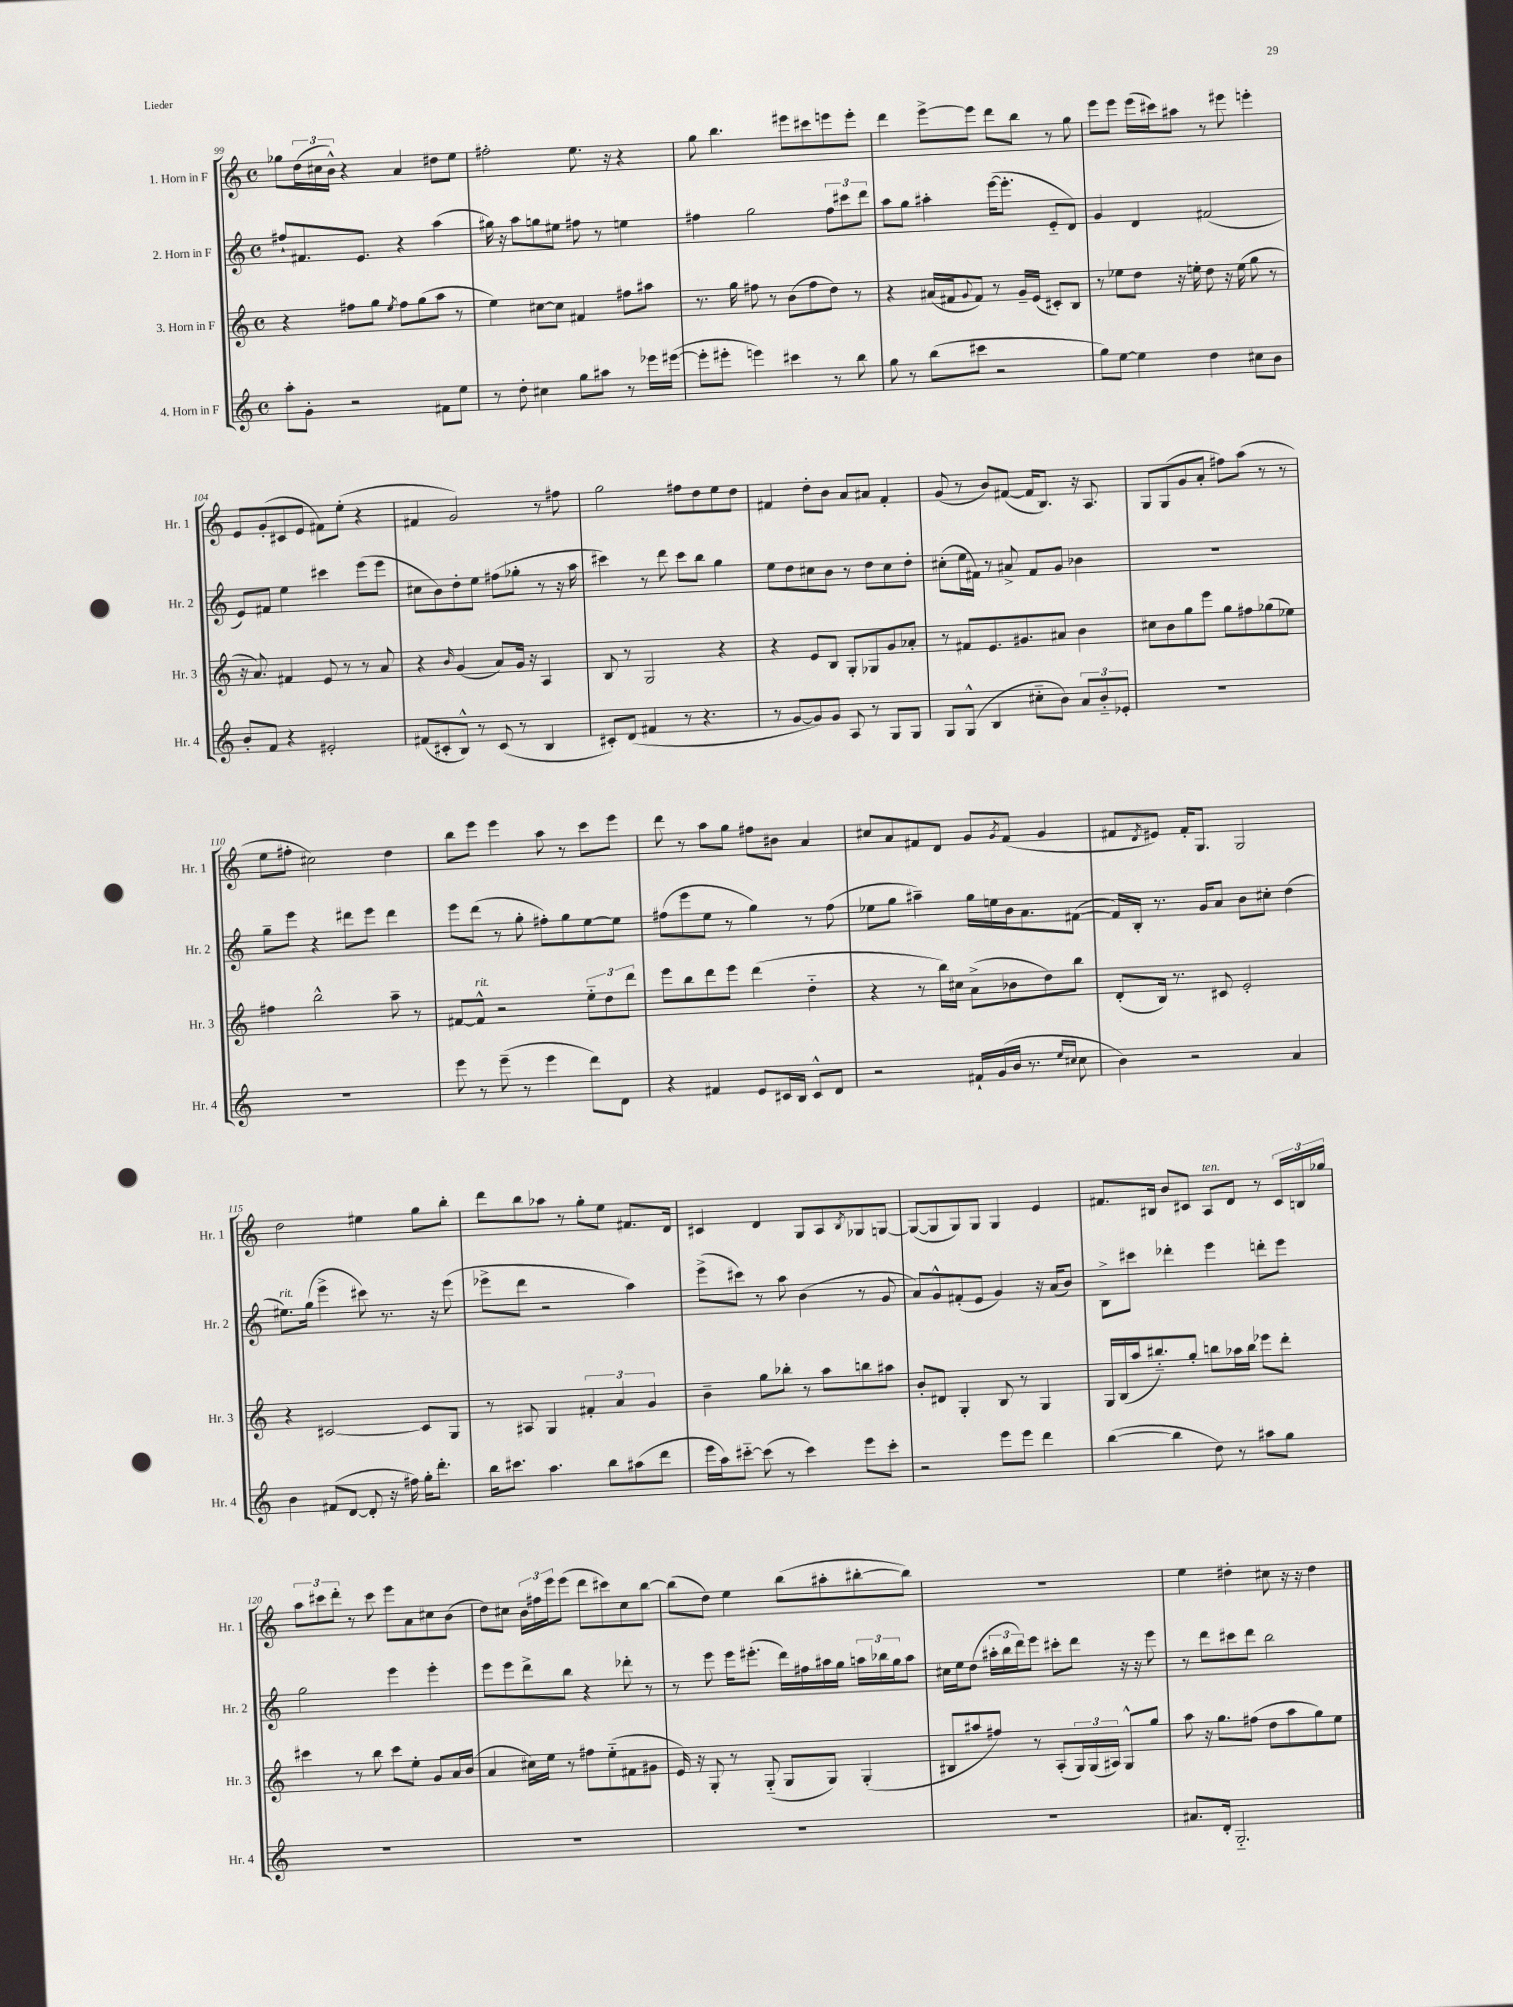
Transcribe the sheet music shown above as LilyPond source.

<<
\new StaffGroup <<
\new Staff = "s0" \with { instrumentName = "1. Horn in F" shortInstrumentName = "Hr. 1" } {
    \clef treble \key c \major \defaultTimeSignature \time 4/4
    ges''8 \tuplet 3/2 { d''16( cis''16 b'16-^) } r4 a'4 dis''8 e''8 |
    fis''2-. e''8. r16 r4 |
    g''8 b''4. eis'''8 cis'''8 e'''8 e'''8-. |
    d'''4 e'''8~-> e'''8 d'''8 b''8 r8 g''8 |
    e'''8 e'''8 e'''16( cis'''16) ais''8 r8 eis'''8 e'''4-. |
    e'8 g'8-.( cis'8 e'8 fis'8) e''8-.( r4 |
    fis'4 g'2) r8 fis''8 |
    g''2 fis''8 d''8 e''8 d''8 |
    fis'4 d''8-. b'8 a'8 ais'8 fis'4-. |
    g'8( r8 b'8) fis'8~( fis'16 b8.) r16 a8. |
    g8 g8( g'8 a'8-. fis''8) a''8( r8 r8 |
    e''8 fis''8-. cis''2) d''4 |
    b''8 e'''8 e'''4 a''8 r8 c'''8 e'''8 |
    d'''8 r8 a''8 g''8 fis''8 bis'8 a'4 |
    cis''8 a'8 fis'8 d'8 g'8 \acciaccatura { g'8 } fis'8( g'4 |
    fis'8 \acciaccatura { d'8 } eis'8) fis'16-. g8. g2 |
    d''2 eis''4 g''8 b''8-. |
    d'''8 b''8 aes''8 r8 g''8-. e''8 fis'8. d'16 |
    cis'4 d'4 g8 a8 \acciaccatura { b8 } ges8 g8~ |
    g8~( g8 g8) g8 g4 e'4 |
    fis'8. bis16 b'8 cis'8 a8^\markup { \italic "ten." } d'8 r8 \tuplet 3/2 { cis'16 b16 ges''16 } |
    \tuplet 3/2 { a''8 cis'''8 d'''8-. } r8 cis'''8 e'''8 a'8 cis''8 b'8( |
    d''8) cis''8 \tuplet 3/2 { b'16 fis''16 e'''16 } e'''8( d'''8 cis'''8) cis''8 b''8~ |
    b''8( d''8) e''4 b''8( ais''8-. bis''8~-. bis''8) |
    R1 |
    e''4 dis''4-. cis''8 r16 r16 dis''4 \bar "|." |
}
\new Staff = "s1" \with { instrumentName = "2. Horn in F" shortInstrumentName = "Hr. 2" } {
    \clef treble \key c \major \defaultTimeSignature \time 4/4
    fis''8-! fis'8. e'8. r4 a''4( |
    gis''16) r16 a''8 g''8 eis''8 fis''8 r8 e''4 |
    fis''4 g''2 \tuplet 3/2 { fis''8 cis'''8 d'''8 } |
    a''8 g''8 ais''4-. e'''16~( e'''8.-. e'8-_ d'8) |
    g'4 d'4 fis'2( |
    e'8) fis'8 e''4 cis'''4 e'''8( e'''8 |
    cis''8 b'8) d''8-. e''8 fis''8( ges''8-. r8 r16 a''16 |
    cis'''4) r8 d'''8 cis'''8 b''8 g''4 |
    e''8 d''8 cis''8 b'8 r8 d''8 cis''8 d''8-. |
    cis''8-.( e''16 fis'16) r8 ais'8-> fis'8 g'8 bes'4 |
    R1 |
    g''8-- e'''8 r4 dis'''8 e'''8 dis'''4 |
    e'''8 d'''8( r8 g''8-. fis''8-.) g''8 e''8~ e''8 |
    fis''8( e'''8 e''8 r8 g''4) r8 fis''8( |
    ees''8 g''8 ais''4--) g''16 e''16 b'16 a'8. fis'8~( |
    fis'16) b16-. r8. g'16 a'8 b'8 cis''8-. d''4( |
    eis''8.^\markup { \italic "rit." }) g''16( e'''4-> cis'''8) r8. r16 e'''8( |
    ees'''8-> d'''8 r2 a''4) |
    e'''8->( cis'''8) r8 a''8 b'4( r8 g'8 |
    a'8) g'8-^ fis'8-.( e'8 g'4) r16 a'16( b'8) |
    b8-> cis'''8 des'''4-. e'''4 d'''8-. e'''8 |
    g''2 e'''4 e'''4-. |
    e'''8 e'''8 d'''8-> b''8 r4 des'''8-. r8 |
    r8 e'''8 e'''16 eis'''8.-.( d'''16) fis''16 ais''16 g''16 \tuplet 3/2 { a''16 bes''16 g''16 } a''8 |
    cis''16 e''16 d''8( \tuplet 3/2 { ais''16-. b''16 d'''16) } e'''8 cis'''8-. d'''8 r16 r16 e'''8 |
    r8 d'''8 cis'''8 d'''8 b''2 \bar "|." |
}
\new Staff = "s2" \with { instrumentName = "3. Horn in F" shortInstrumentName = "Hr. 3" } {
    \clef treble \key c \major \defaultTimeSignature \time 4/4
    r4 fis''8 g''8 \acciaccatura { e''8 } fis''8 g''8( a''8 r8 |
    e''4) cis''8~ cis''8 fis'4 fis''8 ais''8 |
    r8. g''16 fis''8 r8 b'8( fis''8 d''8) r8 |
    r4 ais'16( fis'16 \appoggiatura { g'8 } fis'8) r8 g'16-- e'16( cis'8-.) b8 |
    r8 ees''8 d''8 r16 e''16-. d''8 r16 e''16( g''8 r8 |
    r16 a'8.) fis'4 e'8 r8 r8 a'8 |
    r4 \grace { b'16 } g'4( a'8) g'16 r16 a4 |
    b8 r8 g2 r4 |
    r4 e'8 b8 g8-. ges8 g'8 aes'8-. |
    r8 fis'8 e'8. gis'8. ais'8 b'4 |
    cis''8 b'8 g''8 e'''8 g''8 fis''8 ges''8( ees''8) |
    fis''4 b''2-^ a''8-- r8 |
    fis'8~ fis'8-^^\markup { \italic "rit." } r2 \tuplet 3/2 { e''8-_ d''8 d'''8 } |
    e'''8 b''8 d'''8 e'''8 d'''4( d''4-_ |
    r4 r8 b''16) cis''16 a'8->( bes'8 d''8) b''8 |
    d'8-.( b16) r8. cis'8 e'2-. |
    r4 cis'2~ cis'8 g8 |
    r8 ais8 g4 \tuplet 3/2 { fis'4-. a'4 g'4 } |
    b'4-- g''8 bes''8-. r8 a''8 b''8 ais''8 |
    b'8-. dis'8 g4-. b8 r8 g4 |
    g16 b16( a''16 bis''8.-_) g''8-. b''8 aes''16 b''16 ees'''8 d'''8-. |
    cis'''4 r8 b''8 cis'''8 e''8-. g'8 a'16 b'16( |
    a'4 cis''16) e''16 r8 fis''8 e''8-_( fis'8 gis'8 |
    e'16) r16 g8-. r8 g8-_( g8 g8) g4-.( |
    bis8 ais''8 fis''8) r8 a8-.( \tuplet 3/2 { g16) g16( ais16) } g8-^ g''8 |
    a''8 r16 g''8. fis''8( d''8 a''8 g''8) e''8 \bar "|." |
}
\new Staff = "s3" \with { instrumentName = "4. Horn in F" shortInstrumentName = "Hr. 4" } {
    \clef treble \key c \major \defaultTimeSignature \time 4/4
    a''8-. g'8-. r2 fis'8 e''8 |
    r8 d''8-. cis''4 g''8 ais''8 r8 ees'''16 eis'''16~( |
    eis'''8-. eis'''8-. e'''4) cis'''4 r8 b''8 |
    g''8 r8 b''8( cis'''8 r2 |
    g''8) e''8~ e''4 d''4 cis''8 b'8 |
    b'8-. f'8 r4 eis'2-. |
    fis'8( cis'8-. b8-^) r8 cis'8( r8 b4 |
    cis'8-.) d'8( fis'4 r8 r4. |
    r8 g'8~ g'8) g'8 a8 r8 g8 g8 |
    g8 g8-^( b4 cis''8-_ b'8) \tuplet 3/2 { a'8 b'8-_ ees'8-. } |
    R1 |
    R1 |
    e'''8 r8 e'''8--( r8 e'''4 d'''8) d'8 |
    r4 fis'4 e'8 cis'16 b16 cis'8-^ d'8 |
    r2 fis'16-! g'16( b'16 r8. \grace { e''16 cis''16 } cis''8 |
    b'4) r2 a'4 |
    b'4 fis'8( d'8~ d'8-. r16 fis''16) g''16-. d'''8.-. |
    b''16 cis'''8. a''4. b''8 ais''8( d'''8 |
    e'''16 a''16) cis'''8~-_ cis'''8( r8 cis'''4) e'''8 cis'''8-. |
    r2 e'''8 e'''8 d'''4 |
    b''4~( b''4 d''8) r8 ais''8 g''8 |
    R1 |
    R1 |
    R1 |
    R1 |
    ais'8. d'16-. g2.-_ \bar "|." |
}
>>
>>
\layout { \context { \Score currentBarNumber = #99 } }
